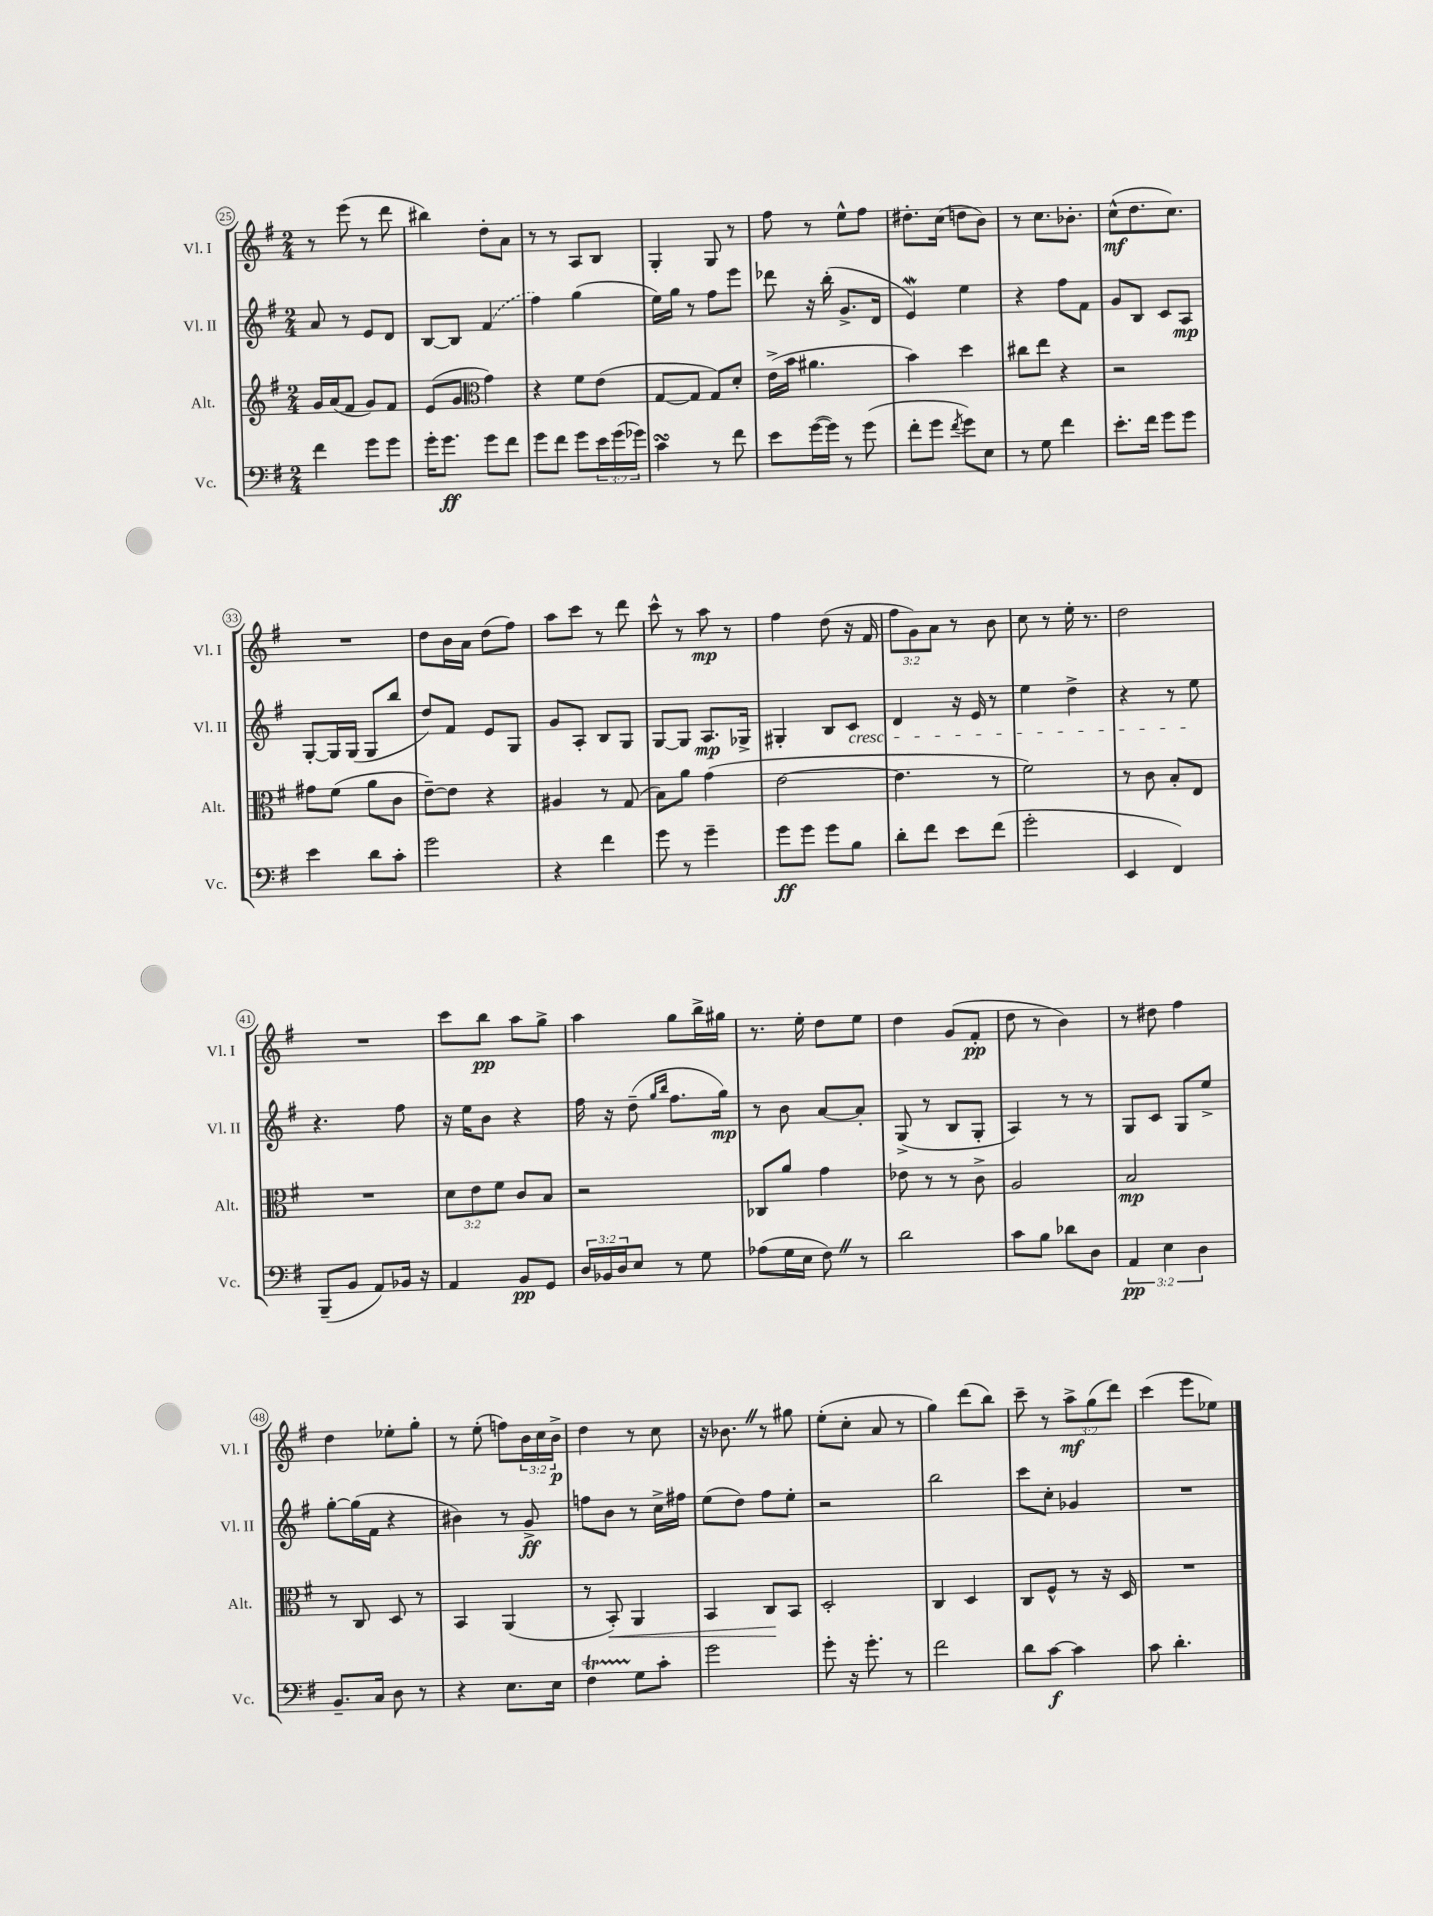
<<
\new StaffGroup <<
\new Staff = "s0" \with { instrumentName = "Vl. I" shortInstrumentName = "Vl. I" } {
    \clef treble \key g \major \numericTimeSignature \time 2/4 \override Staff.TupletNumber.text = #tuplet-number::calc-fraction-text
    r8 e'''8( r8 d'''8 |
    bis''4) d''8-. a'8 |
    r8 r8 a8 b8 |
    g4-. g8 r8 |
    fis''8 r8 e''8-^ fis''8 |
    dis''8.-. c''16( d''8 b'8) |
    r8 c''8. bes'8.-. |
    c''8-^\mf( d''8. c''8.) |
    R2 |
    d''8 b'16 a'16 d''8( fis''8) |
    a''8 c'''8 r8 d'''8 |
    c'''8-^ r8 a''8\mp r8 |
    fis''4 d''8( r16 fis'16 |
    \tuplet 3/2 { fis''8 g'8) a'8 } r8 b'8 |
    c''8 r8 e''16-. r8. |
    d''2 |
    R2 |
    c'''8 b''8\pp a''8 g''8-> |
    a''4 g''8 b''16-> gis''16 |
    r8. e''16-. d''8 e''8 |
    d''4 g'8( fis'8-.\pp |
    d''8 r8 b'4) |
    r8 dis''8 fis''4 |
    d''4 ees''8-. g''8-. |
    r8 e''8-.( f''8) \tuplet 3/2 { b'16 c''16 b'16->\p } |
    d''4 r8 c''8 |
    r16 bes'8. \once \override BreathingSign.text = \markup { \musicglyph "scripts.caesura.straight" } \breathe r8 gis''8 |
    e''8-.( c''8-. a'8 r8 |
    g''4) d'''8( b''8) |
    c'''8-- r8 \tuplet 3/2 { a''8->\mf g''8( d'''8) } |
    c'''4( e'''8 ees''8) \bar "|." |
}
\new Staff = "s1" \with { instrumentName = "Vl. II" shortInstrumentName = "Vl. II" } {
    \clef treble \key g \major \numericTimeSignature \time 2/4
    a'8 r8 e'8 d'8 |
    b8~ b8 \once \slurDashed fis'4( |
    fis''4) g''4( |
    e''16) g''16 r8 fis''8 e'''8 |
    des'''8 r16 b''16-.( g'8.-> d'16 |
    e'4\mordent) e''4 |
    r4 fis''8 fis'8 |
    g'8 b8 c'8 a8\mp |
    g8~-. g16 g16( g8 b''8 |
    d''8) fis'8 e'8 g8 |
    g'8 a8-. b8 g8 |
    g8~ g8 a8.\mp ges16-> |
    gis4-. b8 c'8\cresc |
    d'4 r16 e'16 r8 |
    e''4 d''4-> |
    r4 r8 e''8\! |
    r4. fis''8 |
    r16 e''16 b'8 r4 |
    fis''16 r16 d''8--( \grace { g''16 b''16 } fis''8. g''16\mp) |
    r8 b'8 a'8~ a'8-. |
    g8->( r8 b8 g8-. |
    a4) r8 r8 |
    g8 c'8 g8 e''8-> |
    g''8~-. g''16( fis'16 r4 |
    bis'4) r8 g'8->\ff |
    f''8 b'8 r8 c''16-> fis''16 |
    e''8( d''8) fis''8 e''8-. |
    r2 |
    b''2 |
    c'''8 c''8-. ges'4 |
    R2 \bar "|." |
}
\new Staff = "s2" \with { instrumentName = "Alt." shortInstrumentName = "Alt." } {
    \clef treble \key g \major \numericTimeSignature \time 2/4 \override Staff.TupletNumber.text = #tuplet-number::calc-fraction-text
    g'16 a'16( fis'8 g'8) fis'8 |
    e'8( g'8 \clef alto g'4) |
    r4 fis'8 e'8( |
    g8~ g8 g8) d'8-. |
    e'16->( b'16 ais'4. |
    b'4) d''4 |
    cis''8 e''8 r4 |
    r2 |
    gis'8 fis'8( a'8 c'8 |
    e'8~--) e'8 r4 |
    ais4 r8 g8( |
    b8) a'8 g'4( |
    e'2~ |
    e'4. r8 |
    fis'2) |
    r8 c'8 b8-. e8 |
    R2 |
    \tuplet 3/2 { d'8 e'8 fis'8 } c'8 b8 |
    r2 |
    ces8 a'8 g'4 |
    ees'8 r8 r8 c'8-> |
    a2 |
    b2\mp |
    r8 c8 d8 r8 |
    b,4 a,4( |
    r8 b,8-.\<) a,4 |
    b,4 c8\! b,8 |
    d2-. |
    c4 d4 |
    c8 fis8-^ r8 r16 d16 |
    R2 \bar "|." |
}
\new Staff = "s3" \with { instrumentName = "Vc." shortInstrumentName = "Vc." } {
    \clef bass \key g \major \numericTimeSignature \time 2/4 \override Staff.TupletNumber.text = #tuplet-number::calc-fraction-text
    fis'4 g'8 g'8 |
    g'16-. g'8.\ff g'8 fis'8 |
    g'8 fis'8 g'8 \tuplet 3/2 { e'16 g'16( ges'16) } |
    c'4\turn r8 fis'8 |
    e'8 g'16~( g'16) r8 g'8( |
    fis'8-. g'8 \acciaccatura { fis'8 } g'8) e8 |
    r8 g8 fis'4 |
    e'8.-. fis'16 g'8 g'8 |
    e'4 d'8 c'8-. |
    g'2 |
    r4 fis'4 |
    g'8 r8 g'4-- |
    g'8\ff g'8 g'8 b8 |
    d'8-. fis'8 e'8 fis'8( |
    g'2-. |
    e,4 fis,4) |
    b,,8--( b,8 a,8) bes,16 r16 |
    a,4 b,8\pp g,8 |
    \tuplet 3/2 { d16 bes,16 d16 } e8 r8 g8 |
    aes8( g16 e16 fis8) \once \override BreathingSign.text = \markup { \musicglyph "scripts.caesura.straight" } \breathe r8 |
    d'2 |
    c'8 b8 des'8 d8 |
    \tuplet 3/2 { a,4\pp e4 d4 } |
    b,8.-- c16 d8 r8 |
    r4 e8. e16 |
    fis4\startTrillSpan g8\stopTrillSpan c'8-. |
    g'2 |
    g'8-. r16 g'8.-. r8 |
    fis'2 |
    d'8 c'8~\f c'4 |
    c'8 d'4.-. \bar "|." |
}
>>
>>
\layout { \context { \Score currentBarNumber = #25 \override BarNumber.stencil = #(make-stencil-circler 0.1 0.3 ly:text-interface::print) } }
